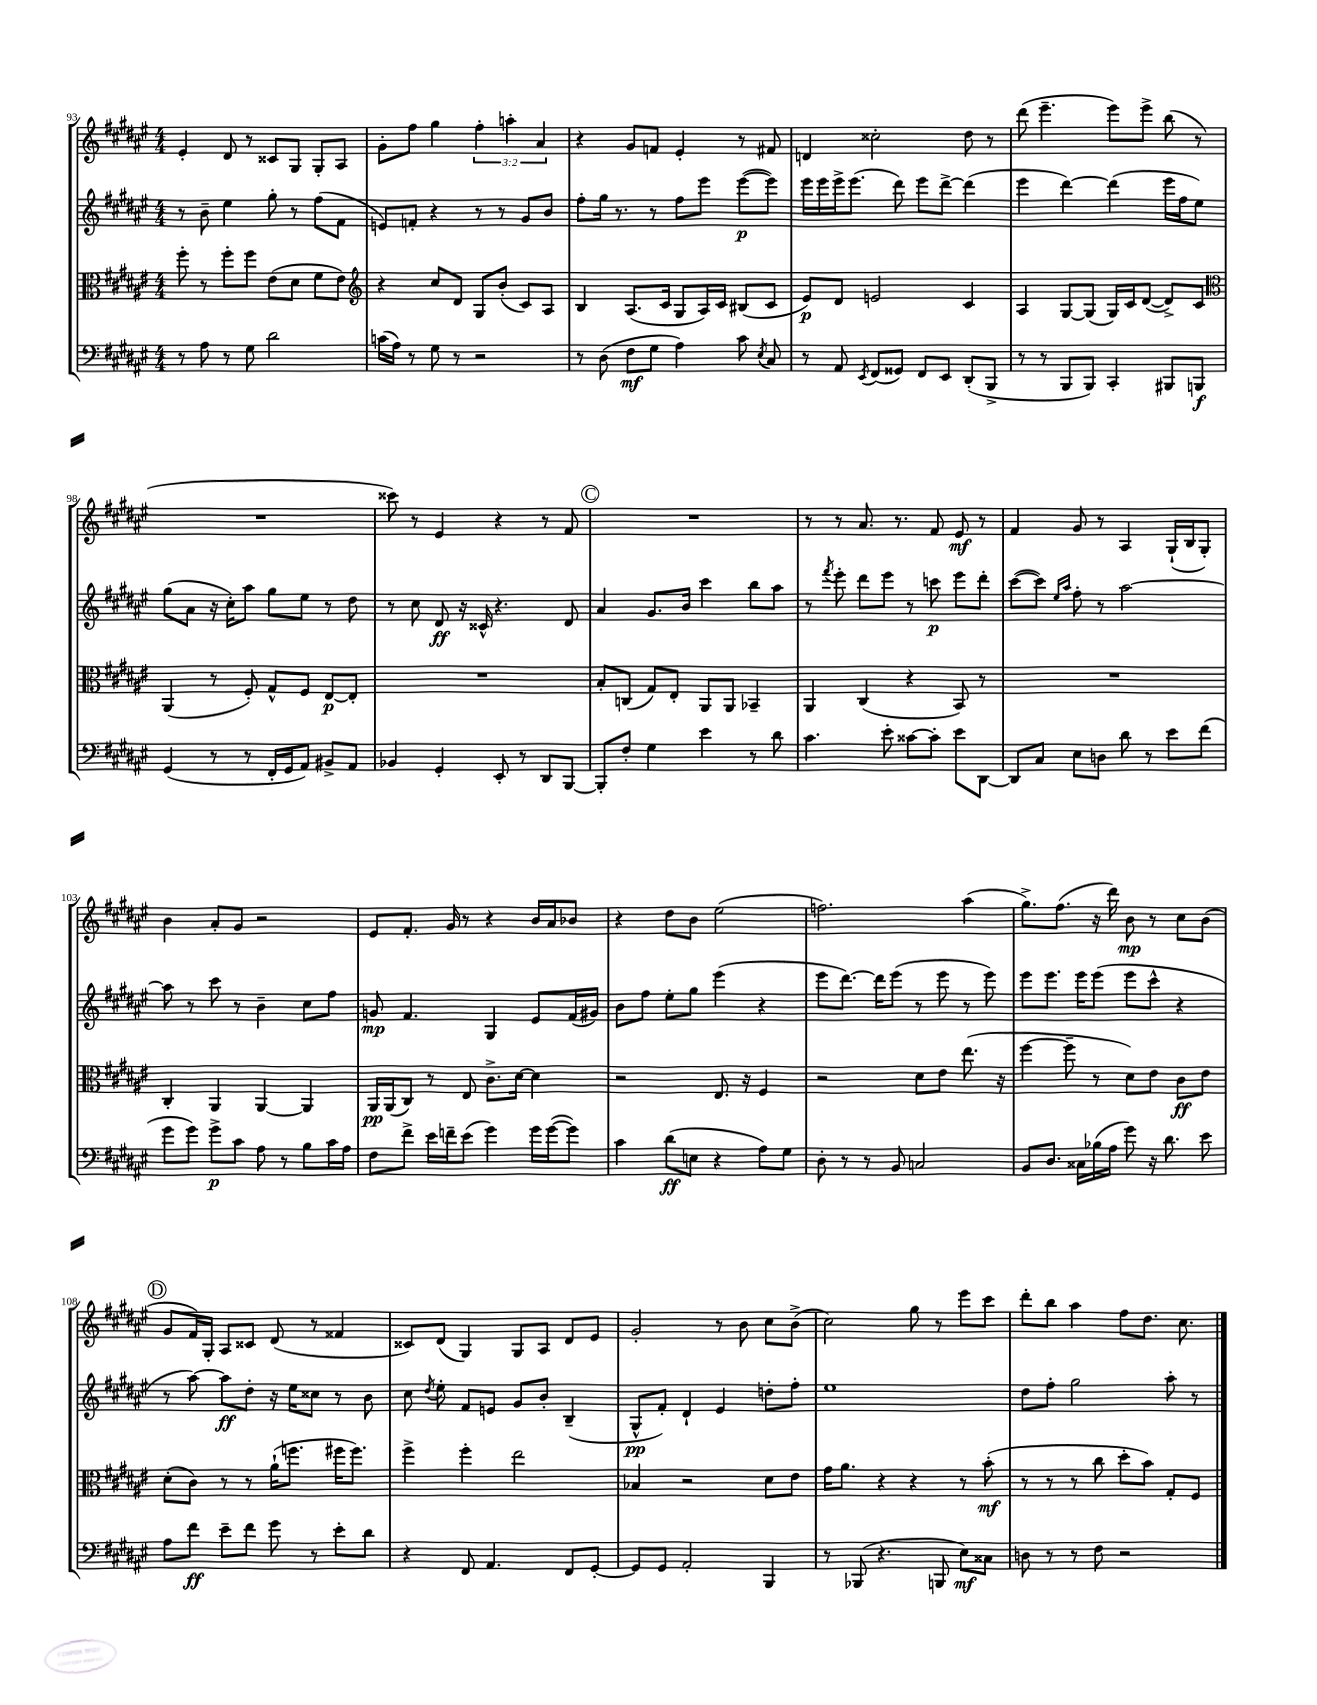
<<
\new StaffGroup <<
\new Staff = "s0" {
    \clef treble \key fis \major \numericTimeSignature \time 4/4 \override Staff.TupletNumber.text = #tuplet-number::calc-fraction-text
    \autoBeamOff eis'4-. dis'8 r8 cisis'8[ gis8] gis8[-. ais8] |
    gis'8[-. fis''8] gis''4 \tuplet 3/2 { fis''4-. a''4-. ais'4 } |
    r4 gis'8[ f'8] eis'4-. r8 fis'8 |
    d'4 cisis''2-. dis''8 r8 |
    dis'''8( eis'''4.-- eis'''8[) eis'''8]-> b''8( r8 |
    R1 |
    cisis'''8) r8 eis'4 r4 r8 fis'8 |
    \mark \markup { \circle "C" } R1 |
    r8 r8 ais'8. r8. fis'8 eis'8\mf r8 |
    fis'4 gis'8 r8 ais4 gis16[-!( b16 gis8]-.) |
    b'4 ais'8[-. gis'8] r2 |
    eis'8[ fis'8.]-. gis'16 r8 r4 b'16[ ais'16 bes'8] |
    r4 dis''8[ b'8] eis''2( |
    f''2.) ais''4( |
    gis''8.[->) fis''8.]( r16 dis'''16) b'8\mp r8 cis''8[ b'8]( |
    \mark \markup { \circle "D" } gis'8[ fis'16) gis16]-. ais8[ cisis'8] dis'8( r8 fisis'4 |
    cisis'8[) dis'8]( gis4) gis8[ ais8] dis'8[ eis'8] |
    gis'2-. r8 b'8 cis''8[ b'8]->( |
    cis''2) gis''8 r8 eis'''8[ cis'''8] |
    dis'''8[-. b''8] ais''4 fis''8[ dis''8.] cis''8. \bar "|." |
}
\new Staff = "s1" {
    \clef treble \key fis \major \numericTimeSignature \time 4/4
    \autoBeamOff r8 b'8-- eis''4 gis''8-. r8 fis''8[( fis'8] |
    e'8[) f'8]-. r4 r8 r8 gis'8[ b'8] |
    fis''8[-. gis''16] r8. r8 fis''8[ eis'''8] eis'''8[~\p( eis'''8]) |
    eis'''16[ eis'''16 eis'''16-> eis'''8.]( dis'''8) eis'''8[ dis'''8]~-> dis'''4( |
    eis'''4 dis'''4~) dis'''4( eis'''16[ fis''16 eis''8]) |
    gis''8[( ais'8] r16 cis''16[-.) ais''8] gis''8[ eis''8] r8 dis''8 |
    r8 cis''8 dis'8\ff r16 cisis'16-^ r4. dis'8 |
    \mark \markup { \circle "C" } ais'4 gis'8.[ b'16] cis'''4 b''8[ ais''8] |
    r8 \acciaccatura { fis'''8 } eis'''8-. dis'''8[ eis'''8] r8 c'''8\p eis'''8[ dis'''8]-. |
    cis'''8[~( cis'''8]) \grace { eis''16[ ais''16] } fis''8-. r8 ais''2~ |
    ais''8 r8 cis'''8 r8 b'4-- cis''8[ fis''8] |
    g'8\mp fis'4. gis4 eis'8[ fis'16( gis'16]) |
    b'8[ fis''8] eis''8[-. gis''8] eis'''4( r4 |
    eis'''8[ dis'''8.]~) dis'''16[ eis'''8]( r8 eis'''8 r8 eis'''8) |
    eis'''8[ eis'''8.] eis'''16[ eis'''8]( eis'''8[ cis'''8]-^ r4 |
    \mark \markup { \circle "D" } r8 ais''8~) ais''8[\ff dis''8]-. r16 eis''16[ cisis''8] r8 b'8 |
    cis''8 \acciaccatura { dis''8 } eis''8-. fis'8[ e'8] gis'8[ b'8]-. b4--( |
    gis8[-^\pp fis'8]-.) dis'4-! eis'4 d''8[-. fis''8]-. |
    eis''1 |
    dis''8[ fis''8]-. gis''2 ais''8-. r8 \bar "|." |
}
\new Staff = "s2" {
    \clef alto \key fis \major \numericTimeSignature \time 4/4
    \autoBeamOff fis''8-. r8 fis''8[-. fis''8] eis'8[( dis'8] fis'8[ eis'8]) |
    \clef treble r4 cis''8[ dis'8] gis8[ b'8]-.( cis'8[) ais8] |
    b4 ais8.[( cis'16] gis8[ ais16) cis'16] bis8[( cis'8] |
    eis'8[\p) dis'8] e'2 cis'4 |
    ais4 gis8[~ gis8]( gis16[) cis'16 dis'8]~( dis'8[->) cis'8] |
    \clef alto ais,4( r8 fis8-.) gis8[-^ fis8] eis8[~\p eis8]-. |
    R1 |
    \mark \markup { \circle "C" } b8[-. c8]( gis8[) eis8]-. ais,8[ ais,8] bes,4-- |
    ais,4 cis4( r4 b,8) r8 |
    R1 |
    cis4-. ais,4 ais,4~ ais,4 |
    ais,16[\pp ais,16( cis8]) r8 eis8 cis'8.[-> dis'16]~ dis'4 |
    r2 eis8. r16 fis4 |
    r2 dis'8[ eis'8] eis''8.( r16 |
    fis''4~ fis''8-- r8 dis'8[) eis'8] cis'8[\ff eis'8] |
    \mark \markup { \circle "D" } dis'8[-.( cis'8]) r8 r8 ais'16[-!( f''8.] fis''16[ fis''8.]) |
    fis''4-> fis''4-. eis''2 |
    bes4 r2 dis'8[ eis'8] |
    gis'16[ ais'8.] r4 r4 r8 b'8-.\mf( |
    r8 r8 r8 cis''8 dis''8[-. b'8]) gis8[-. fis8] \bar "|." |
}
\new Staff = "s3" {
    \clef bass \key fis \major \numericTimeSignature \time 4/4
    \autoBeamOff r8 ais8 r8 gis8 dis'2 |
    c'16[( ais16]) r8 gis8 r8 r2 |
    r8 dis8( fis8[\mf gis8] ais4) cis'8 \acciaccatura { eis8 } cis8 |
    r8 ais,8 \acciaccatura { eis,8 } fis,8[( gisis,8]) fis,8[ eis,8] dis,8[-.( b,,8]-> |
    r8 r8 b,,8[ b,,8]) cis,4-. bis,,8[ b,,8]\f |
    gis,4( r8 r8 fis,16[-. gis,16 ais,8]) bis,8[-> ais,8] |
    bes,4 gis,4-. eis,8-. r8 dis,8[ b,,8]~ |
    \mark \markup { \circle "C" } b,,8[-. fis8]-. gis4 eis'4 r8 dis'8 |
    cis'4. eis'8-. cisis'8[~ cisis'8]-. eis'8[ dis,8]~ |
    dis,8[ cis8] eis8[ d8] dis'8 r8 eis'8[ fis'8]( |
    gis'8[ gis'8]) gis'8[->\p cis'8] ais8 r8 b8[ cis'16 ais16] |
    fis8[ fis'8]-> eis'16[ f'16-- eis'8]( gis'4) gis'16[ gis'16~( gis'8]) |
    cis'4 dis'8[\ff( e8] r4 ais8[) gis8] |
    dis8-. r8 r8 b,8 c2 |
    b,8[ dis8.] cisis16[ bes16( ais16] gis'8) r16 dis'8. eis'8 |
    \mark \markup { \circle "D" } ais8[ fis'8]\ff eis'8[-- fis'8] gis'8 r8 eis'8[-. dis'8] |
    r4 fis,8 ais,4. fis,8[ gis,8]~-. |
    gis,8[ gis,8] ais,2-. b,,4 |
    r8 bes,,8( r4. b,,8 eis8[\mf) cisis8] |
    d8 r8 r8 fis8 r2 \bar "|." |
}
>>
>>
\layout { \context { \Score currentBarNumber = #93 } }
